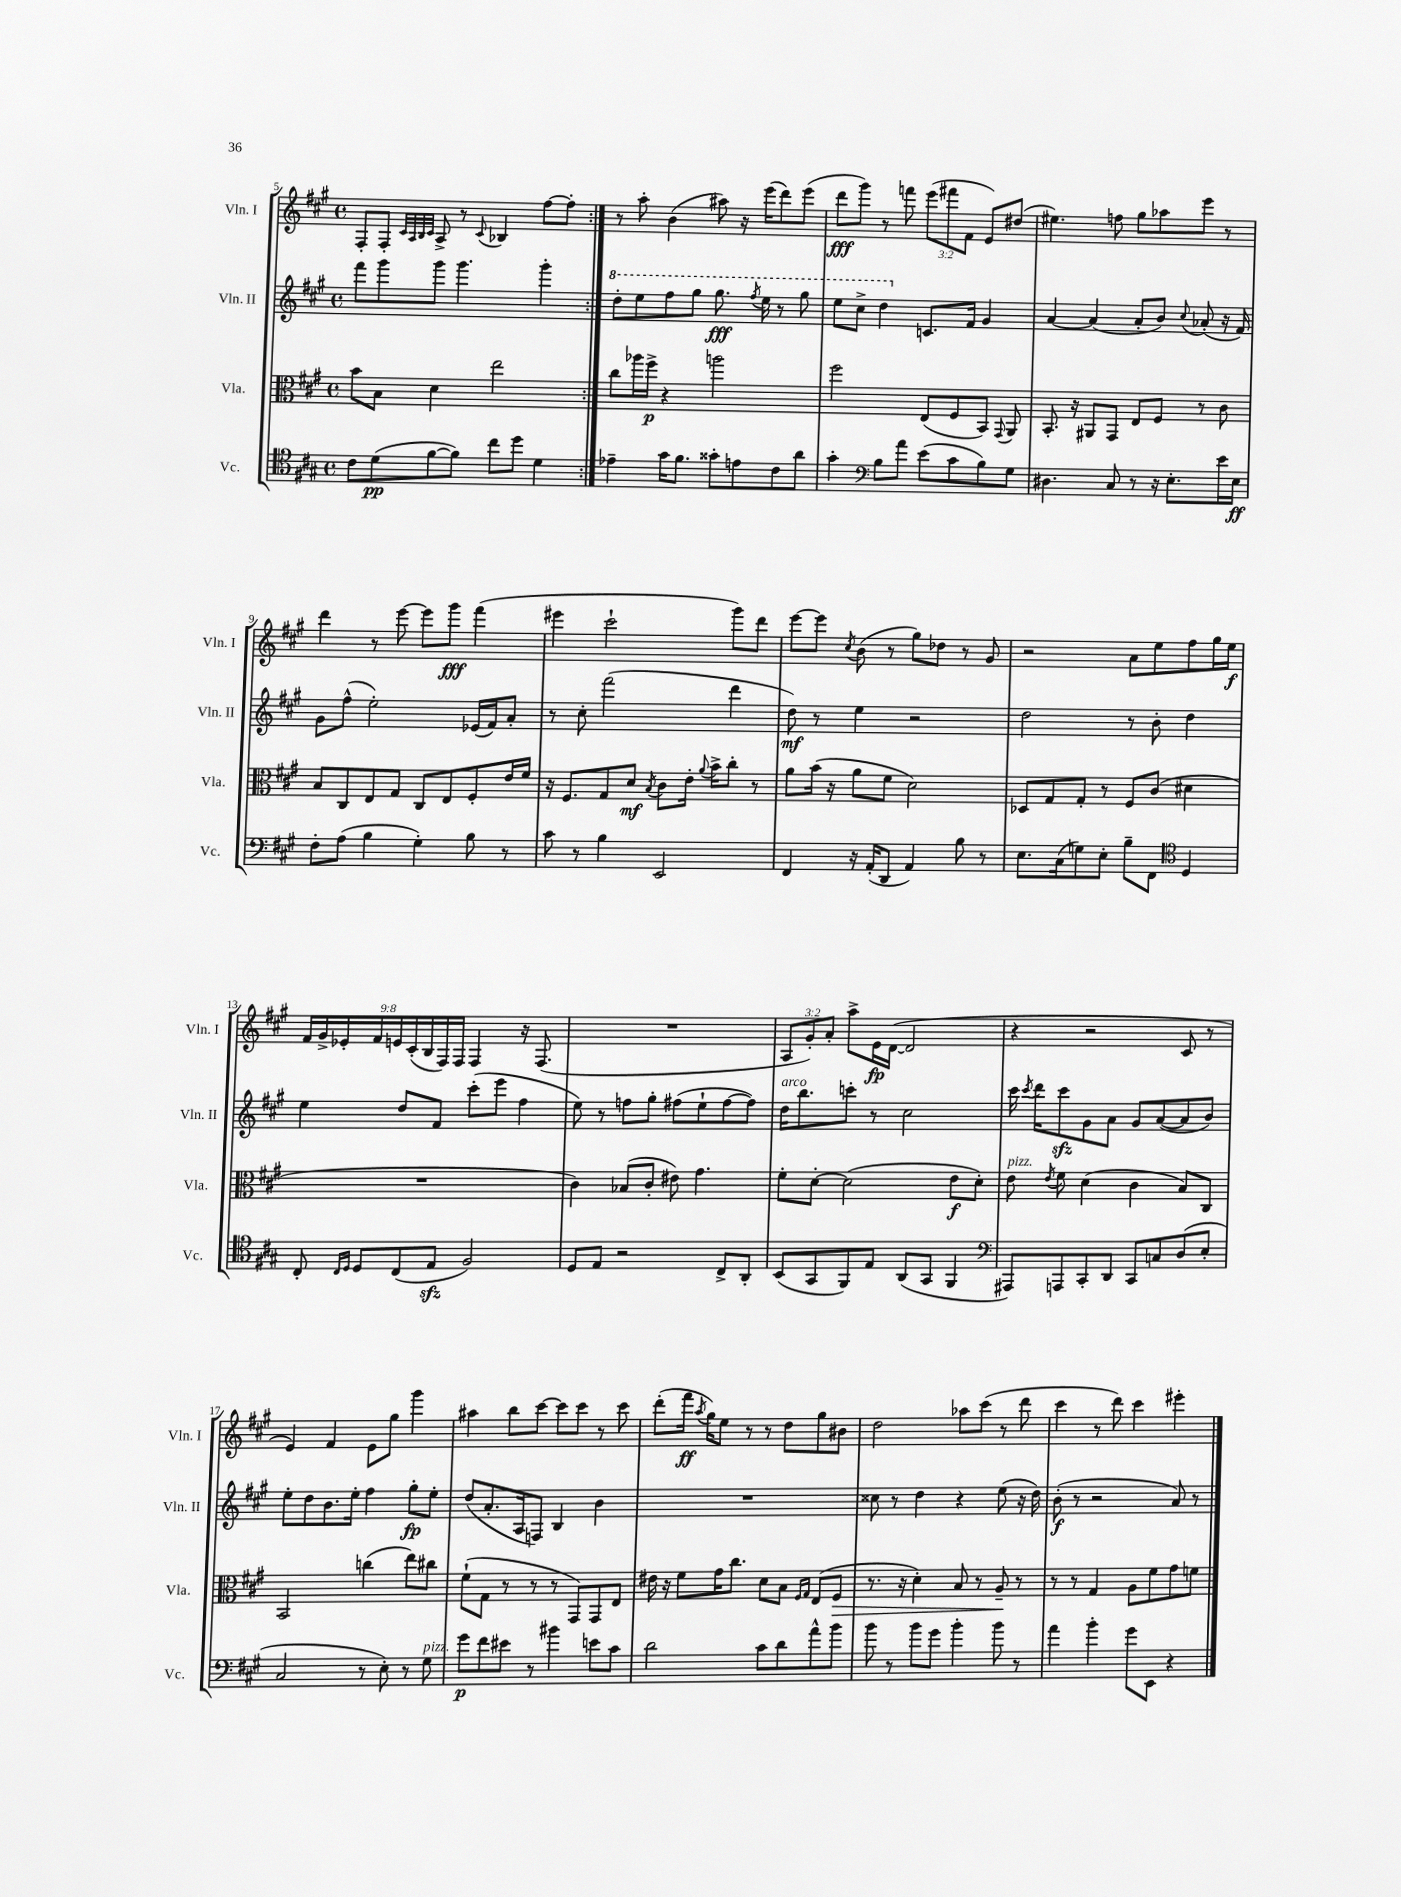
<<
\new StaffGroup <<
\new Staff = "s0" \with { instrumentName = "Vln. I" shortInstrumentName = "Vln. I" } {
    \clef treble \key a \major \defaultTimeSignature \time 4/4 \override Staff.TupletNumber.text = #tuplet-number::calc-fraction-text
    \autoBeamOff \repeat volta 2 { fis8[-. fis8]-. \grace { cis'32[ a32 b32 cis'32] } a8-> r8 \appoggiatura { cis'8 } bes4 fis''8[~ fis''8]-. | }
    r8 a''8-. b'4( ais''8) r16 e'''16[( d'''8) e'''8]( |
    d'''8[\fff gis'''8]) r8 f'''8 \tuplet 3/2 { e'''8[( fis'''8 fis'8] } e'8[) dis''8]( |
    eis''4.) f''8 gis''8[ aes''8 e'''8] r8 |
    d'''4 r8 e'''8~ e'''8[ gis'''8]\fff fis'''4( |
    eis'''4 cis'''2-! gis'''8[) d'''8] |
    e'''8[~ e'''8] \acciaccatura { cis''8 } b'8( r8 gis''8[) des''8] r8 gis'8 |
    r2 a'8[ e''8 fis''8 gis''16 e''16]\f |
    \tuplet 9/8 { fis'16[ gis'16-> ees'16-. fis'16 e'16 cis'16-.( b16 fis16) fis16] } fis4 r16 fis8.( |
    R1 |
    \tuplet 3/2 { a8[ gis'8-.) a'8]-. } a''8[-> e'16\fp d'16]~( d'2 |
    r4 r2 cis'8 r8 |
    e'4) fis'4 e'8[ gis''8] gis'''4 |
    ais''4 b''8[ cis'''8]~ cis'''8[ cis'''8] r8 cis'''8 |
    d'''8[-.( fis'''16]\ff \acciaccatura { a''8 } gis''16[) e''8] r8 r8 d''8[ gis''8 bis'8] |
    d''2 aes''8[ cis'''8]( r8 d'''8 |
    cis'''4 r8 d'''8) cis'''4 eis'''4-. \bar "|." |
}
\new Staff = "s1" \with { instrumentName = "Vln. II" shortInstrumentName = "Vln. II" } {
    \clef treble \key a \major \defaultTimeSignature \time 4/4
    \autoBeamOff \repeat volta 2 { fis'''8[ gis'''8 gis'''8] gis'''4. gis'''4-. | }
    \ottava #1 d'''8[-. e'''8 fis'''8 gis'''8] gis'''8.\fff \acciaccatura { fis'''8 } e'''16 r8 gis'''8 |
    e'''8[ cis'''8]-> d'''4 \ottava #0 c'8.[ fis'16] gis'4 |
    a'4~ a'4( a'8[-. b'8]) \appoggiatura { cis''8 } aes'8-.( r16 fis'16) |
    gis'8[ fis''8]-^( e''2-.) ees'16[( fis'16) a'8]-. |
    r8 cis''8-. fis'''2( d'''4 |
    d''8\mf) r8 e''4 r2 |
    d''2 r8 b'8-. d''4 |
    e''4 d''8[ fis'8] cis'''8[-.( e'''8] fis''4 |
    e''8) r8 f''8[ gis''8]-. fis''8[( e''8-! fis''8~ fis''8]) |
    d''16[^\markup { \italic "arco" } b''8. c'''8]-. r8 cis''2 |
    cis'''16 \acciaccatura { cis'''8 } d'''16[ cis'''8\sfz gis'8 a'8] gis'8[ a'8~( a'8 b'8]) |
    e''8[-. d''8 b'8. e''16]-. fis''4 gis''8[-.\fp e''8]-. |
    d''8[( a'8.-. a16 f8]) b4 b'4 |
    R1 |
    cisis''8 r8 d''4 r4 e''8( r16 d''16) |
    b'8-.\f( r8 r2 a'8) r8 \bar "|." |
}
\new Staff = "s2" \with { instrumentName = "Vla." shortInstrumentName = "Vla." } {
    \clef alto \key a \major \defaultTimeSignature \time 4/4
    \autoBeamOff \repeat volta 2 { b'8[ b8] d'4 e''2 | }
    cis''8[ aes''16 fis''16]->\p r4 a''2 |
    fis''2 e8[( fis8 b,8]) \appoggiatura { gis,8 } a,8 |
    b,8.-. r16 ais,8[ gis,8] e8[ fis8] r8 cis'8 |
    b8[ cis8 e8 gis8] cis8[ e8 fis8-. e'16 fis'16] |
    r16 fis8.[ gis8 d'8]\mf \acciaccatura { b8 } cis'8[ e'16]-. \appoggiatura { a'8 } b'16[-> cis''8]-. r8 |
    a'8[ b'16]( r16 a'8[ fis'8] d'2) |
    des8[ gis8 gis8]-. r8 fis8[ cis'8]( dis'4 |
    R1 |
    cis'4) bes8[( cis'8]-. eis'8) gis'4. |
    fis'8[-. d'8]~-. d'2( e'8[\f d'8]-.) |
    e'8^\markup { \italic "pizz." } \acciaccatura { e'8 } fis'8 d'4( cis'4 b8[) cis8] |
    b,2 c''4( e''8[) cis''8] |
    fis'8[-!( gis8] r8 r8 r8 gis,8[) gis,8 e8] |
    eis'16 r16 fis'8[ gis'16 cis''8.] d'8[ b8] \grace { fis16[ gis16] } e8[( fis8]\> |
    r8. r16 d'4-.) b8 r8 a8--\! r8 |
    r8 r8 gis4 a8[ fis'8 gis'8 f'8] \bar "|." |
}
\new Staff = "s3" \with { instrumentName = "Vc." shortInstrumentName = "Vc." } {
    \clef tenor \key a \major \defaultTimeSignature \time 4/4
    \autoBeamOff \repeat volta 2 { cis'8[ d'8\pp( fis'8~ fis'8]) cis''8[ d''8] d'4 | }
    ees'4-- gis'16[ fis'8.] gisis'8[-. e'8 cis'8 a'8] |
    gis'4-. \clef bass b8[ a'8] e'8[( cis'8 b8) gis8] |
    dis4. cis8 r8 r16 e8.[-. e'16 e16]\ff |
    fis8[-. a8]( b4 gis4-.) b8 r8 |
    cis'8 r8 b4 e,2 |
    fis,4 r16 a,16[-.( d,8] a,4) b8 r8 |
    e8.[ cis16( g8) e8]-. b8[-- fis,8] \clef tenor d4 |
    cis8-. \grace { cis16[ d16] } d8[ cis8( e8]\sfz fis2) |
    d8[ e8] r2 cis8[-> a,8]-. |
    b,8[( gis,8 fis,8) e8] a,8[( gis,8] fis,4 |
    \clef bass ais,,8[) a,,8 cis,8-. d,8] cis,8[ c8 d8( e8]-. |
    cis2 r8 e8-.) r8 gis8^\markup { \italic "pizz." } |
    gis'8[\p fis'8 eis'8] r8 bis'4 e'8[ cis'8] |
    d'2 cis'8[ d'8 a'8-^ b'8] |
    b'8 r8 b'8[ gis'8] b'4-. b'8 r8 |
    a'4 b'4-. gis'8[ e,8] r4 \bar "|." |
}
>>
>>
\layout { \context { \Score currentBarNumber = #5 } }
